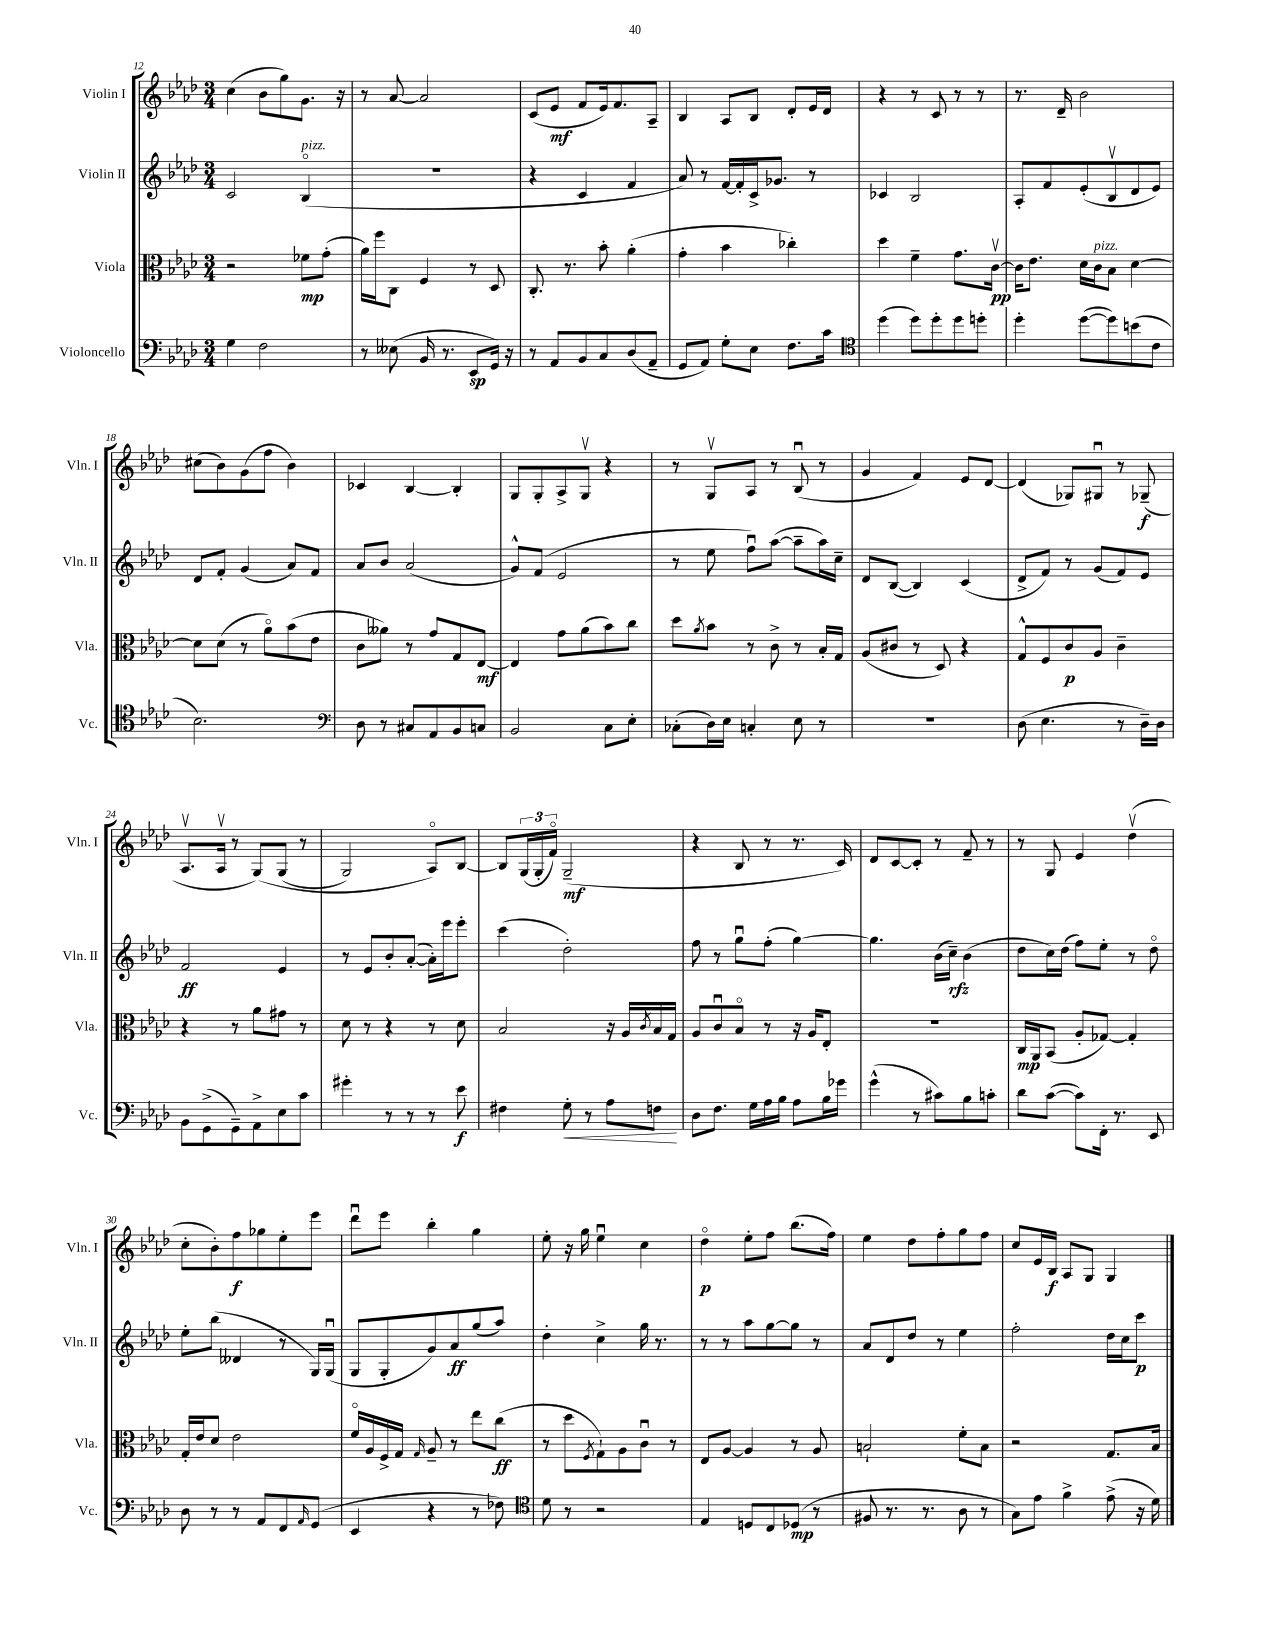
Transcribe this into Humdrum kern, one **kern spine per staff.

**kern	**dynam	**kern	**dynam	**kern	**dynam	**kern	**dynam
*part4	*part4	*part3	*part3	*part2	*part2	*part1	*part1
*staff4	*staff4	*staff3	*staff3	*staff2	*staff2	*staff1	*staff1
*I"Violoncello	*	*I"Viola	*	*I"Violin II	*	*I"Violin I	*
*I'Vc.	*	*I'Vla.	*	*I'Vln. II	*	*I'Vln. I	*
*clefF4	*	*clefC3	*	*clefG2	*	*clefG2	*
*k[b-e-a-d-]	*	*k[b-e-a-d-]	*	*k[b-e-a-d-]	*	*k[b-e-a-d-]	*
*M3/4	*	*M3/4	*	*M3/4	*	*M3/4	*
=12	=12	=12	=12	=12	=12	=12	=12
4G\	.	2r	.	2c/	.	(4cc\	.
2F\	.	.	.	.	.	8b-\L	.
.	.	.	.	.	.	8gg\)	.
!	!	!	!	!LO:TX:a:i:t=pizz.	!	!	!
.	.	8f-X\L	mp	(4B-/	.	8.g\J	.
.	.	(8g'\J	.	.	.	.	.
.	.	.	.	.	.	16r	.
=13	=13	=13	=13	=13	=13	=13	=13
8r	.	16a-\LL)	.	2.r	.	8r	.
.	.	16ff\J	.	.	.	.	.
(8E--X\	.	8C\J	.	.	.	[8a-/	.
16BB-/	.	4F/	.	.	.	2a-/]	.
8.r	.	.	.	.	.	.	.
8EE-/L	sp	8r	.	.	.	.	.
16GG/Jk)	.	8D-/	.	.	.	.	.
16r	.	.	.	.	.	.	.
=14	=14	=14	=14	=14	=14	=14	=14
8r	.	8.C'/	.	4r	.	(8c/L	.
8AA-/L	.	.	.	.	.	8e-/J	mf
.	.	8.r	.	.	.	.	.
8BB-/	.	.	.	4c/	.	8f/L	.
8C/	.	8b-'\	.	.	.	16e-/k)	.
.	.	.	.	.	.	8.f/	.
(8D-/	.	(4a-'\	.	4f/	.	.	.
8AA-~/J	.	.	.	.	.	8A-~/J	.
=15	=15	=15	=15	=15	=15	=15	=15
8GG/L	.	4g'\	.	8a-/)	.	4B-/	.
8AA-/J)	.	.	.	8r	.	.	.
8G'\L	.	4b-\	.	[16f/LL	.	8A-/L	.
.	.	.	.	16f'/]	.	.	.
8E-\J	.	.	.	16c^/J	.	8B-/J	.
.	.	.	.	8.g-X/J	.	.	.
8.F\L	.	4cc-X'\)	.	.	.	8d-'/L	.
.	.	.	.	8r	.	16e-/L	.
16c\Jk	.	.	.	.	.	16d-/JJ	.
=16	=16	=16	=16	=16	=16	=16	=16
*clefC4	*	*	*	*	*	*	*
(4dd-\	.	4dd-\	.	4c-X/	.	4r	.
8dd-\L)	.	4f~\	.	2B-/	.	8r	.
8dd-'\	.	.	.	.	.	8c/	.
8dd-\	.	8.g\L	.	.	.	8r	.
8ddn'\J	.	.	.	.	.	8r	.
.	.	[16cv\Jk	pp	.	.	.	.
=17	=17	=17	=17	=17	=17	=17	=17
4dd-'\	.	16c\KL]	.	8A-'/L	.	8.r	.
.	.	8.e-\J	.	.	.	.	.
.	.	.	.	8f/	.	.	.
.	.	.	.	.	.	16d-~/	.
([8dd-\L	.	16d-\LL	.	(8e-'/	.	2b-\	.
!	!	!LO:TX:a:i:t=pizz.	!	!	!	!	!
.	.	16c\J	.	.	.	.	.
8dd-\])	.	8B-\J	.	8B-v/	.	.	.
(8bn\	.	[4d-\	.	8d-/	.	.	.
8c\J	.	.	.	8e-/J)	.	.	.
!!LO:LB:g=z
=18	=18	=18	=18	=18	=18	=18	=18
2.B-\)	.	8d-\L]	.	8d-/L	.	(8cc#X\L	.
.	.	(8d-\J	.	8f'/J	.	8b-\)	.
.	.	8r	.	(4g/	.	(8g\	.
.	.	8a-\L)	.	.	.	8ff\J	.
.	.	(8b-\	.	8a-/L)	.	4b-\)	.
.	.	8e-\J	.	8f/J	.	.	.
=19	=19	=19	=19	=19	=19	=19	=19
*clefF4	*	*	*	*	*	*	*
8D-\	.	8c\L	.	8a-/L	.	4c-X/	.
8r	.	8a--X\J)	.	8b-/J	.	.	.
8C#X/L	.	8r	.	(2a-/	.	[4B-/	.
8AA-/	.	8g/L	.	.	.	.	.
8BB-/	.	8G/	.	.	.	4B-'/]	.
8Cn/J	.	[8E-/J	mf	.	.	.	.
=20	=20	=20	=20	=20	=20	=20	=20
2BB-/	.	4E-/]	.	8g^^/L)	.	8G/L	.
.	.	.	.	(8f/J	.	8G'/	.
.	.	8g\L	.	2e-/	.	8A-^/	.
.	.	(8a-\	.	.	.	8Gv/J	.
8C\L	.	8b-\)	.	.	.	4r	.
8E-'\J	.	8cc\J	.	.	.	.	.
=21	=21	=21	=21	=21	=21	=21	=21
(8C-X'\L	.	8dd-\L	.	8r	.	8r	.
.	.	8qa-/	.	.	.	.	.
16D-\L)	.	8b-\J	.	8ee-\	.	8Gv/L	.
16E-\JJ	.	.	.	.	.	.	.
4Cn'/	.	8r	.	8ffu\L)	.	8A-/J	.
.	.	8c^\	.	([8aa-\J	.	8r	.
8E-\	.	8r	.	8aa-~\L]	.	(8B-u/	.
8r	.	16B-'/LL	.	16aa-\L)	.	8r	.
.	.	16G/JJ	.	16cc~\JJ	.	.	.
=22	=22	=22	=22	=22	=22	=22	=22
2.r	.	(8A-/L	.	8d-/L	.	4g/	.
.	.	8c#X/J	.	([8B-/J	.	.	.
.	.	8r	.	4B-/])	.	4f/)	.
.	.	8D-/)	.	.	.	.	.
.	.	4r	.	(4c/	.	8e-/L	.
.	.	.	.	.	.	[8d-/J	.
=23	=23	=23	=23	=23	=23	=23	=23
(8D-\	.	8G^^/L	.	8d-^/L	.	(4d-/]	.
4.E-\	.	8F/	.	8f/J)	.	.	.
.	.	8c/	p	8r	.	8G-X/L)	.
.	.	8A-/J	.	(8g/L	.	8G#Xu/J	.
8r	.	4c~\	.	8f/)	.	8r	.
16D-~\LL)	.	.	.	8e-/J	.	(8G-X~/	f
16D-\JJ	.	.	.	.	.	.	.
!!LO:LB:g=z
=24	=24	=24	=24	=24	=24	=24	=24
8BB-\L	.	4r	.	2f/	ff	8.A-v/L	.
(8GG^\	.	.	.	.	.	.	.
.	.	.	.	.	.	16A-v/Jk	.
8GG~\)	.	8r	.	.	.	8r	.
8AA-^\	.	8a-\L	.	.	.	(8G/L)	.
8E-\	.	8g#X\J	.	4e-/	.	(8G/J	.
8c\J	.	8r	.	.	.	8r	.
=25	=25	=25	=25	=25	=25	=25	=25
4g#X'\	.	8d-\	.	8r	.	2G/)	.
.	.	8r	.	8e-/L	.	.	.
8r	.	4r	.	8b-'/	.	.	.
8r	.	.	.	([8a-'/J	.	.	.
8r	.	8r	.	16a-'\LL])	.	8A-/L)	.
.	.	.	.	16eee-\J	.	.	.
8e-\	f	8d-\	.	8eee-'\J	.	[8B-/J	.
=26	=26	=26	=26	=26	=26	=26	=26
4F#X\	.	2B-/	.	(4ccc\	.	8B-/L]	.
.	.	.	.	.	.	(24G/L	.
.	.	.	.	.	.	24G'/	.
.	.	.	.	.	.	24f/JJ)	.
!	!LO:HP:b	!	!	!	!	!	!
8G'\	<	.	.	2dd-'\)	.	(2G~/	mf
8r	.	.	.	.	.	.	.
8A-\L	.	16r	.	.	.	.	.
.	.	16A-/LL	.	.	.	.	.
.	.	8qc/	.	.	.	.	.
8Fn\J	.	16B-/	.	.	.	.	.
.	.	16G/JJ	.	.	.	.	.
.	[	.	.	.	.	.	.
=27	=27	=27	=27	=27	=27	=27	=27
8D-\L	.	8A-/L	.	8ff\	.	4r	.
8.F\J	.	8cu/	.	8r	.	.	.
.	.	8B-/J	.	8ggu\L	.	8B-/	.
16G\LL	.	.	.	.	.	.	.
16A-\	.	8r	.	(8ff'\J	.	8r	.
16B-\JJ	.	.	.	.	.	.	.
8A-\L	.	16r	.	[4gg\)	.	8.r	.
.	.	16A-/KL	.	.	.	.	.
16B-\L	.	8E-'/J	.	.	.	.	.
16g-X\JJ	.	.	.	.	.	16c/)	.
=28	=28	=28	=28	=28	=28	=28	=28
(4g^^\	.	2.r	.	4.gg\]	.	8d-/L	.
.	.	.	.	.	.	[8c/	.
8r	.	.	.	.	.	8c'/J]	.
8c#X\L)	.	.	.	(16b-\LL	.	8r	.
.	.	.	.	16cc~\JJ)	rfz	.	.
8B-\	.	.	.	(4b-\	.	8f~/	.
8cn'\J	.	.	.	.	.	8r	.
=29	=29	=29	=29	=29	=29	=29	=29
8d-\L	.	16C/LL	mp	8dd-\L	.	8r	.
.	.	16AA-/J	.	.	.	.	.
([8c\J	.	(8BB-/J	.	16cc\L)	.	8G/	.
.	.	.	.	(16dd-\JJ	.	.	.
8c\L])	.	8A-'/L	.	8ff\L)	.	4e-/	.
16FF'\Jk	.	[8G-X/J)	.	8ee-'\J	.	.	.
8.r	.	.	.	.	.	.	.
.	.	4G-'/]	.	8r	.	(4dd-v\	.
8EE-/	.	.	.	8dd-\	.	.	.
!!LO:LB:g=z
=30	=30	=30	=30	=30	=30	=30	=30
8D-\	.	16G'/LL	.	8ee-'\L	.	8cc'\L	.
.	.	16e-/J	.	.	.	.	.
8r	.	8d-/J	.	(8bb-\J	.	8b-'\)	.
8r	.	2e-\	.	4d--X/	.	8ff\	f
8AA-/L	.	.	.	.	.	8gg-X\	.
8FF/	.	.	.	8r	.	8ee-'\	.
16qqAA-/	.	.	.	.	.	.	.
(8GG/J	.	.	.	16G/LL)	.	8eee-\J	.
.	.	.	.	(16Gu/JJ	.	.	.
=31	=31	=31	=31	=31	=31	=31	=31
4EE-/	.	16f/LL	.	8G/L	.	8ddd-u\L	.
.	.	16A-/	.	.	.	.	.
.	.	16F^/	.	8G'/	.	8eee-\J	.
.	.	16G/JJ	.	.	.	.	.
.	.	16qqG/	.	.	.	.	.
4r	.	8A-~/	.	8g/)	.	4bb-'\	.
.	.	8r	.	8a-/	ff	.	.
8r	.	8ee-\L	.	(8gg/	.	4gg\	.
8F-X\)	.	(8cc\J	ff	8aa-/J)	.	.	.
=32	=32	=32	=32	=32	=32	=32	=32
*clefC4	*	*	*	*	*	*	*
8d-\	.	8r	.	4dd-'\	.	8ee-'\	.
8r	.	8dd-\L	.	.	.	16r	.
.	.	.	.	.	.	16gg\	.
.	.	8qF/	.	.	.	.	.
2r	.	8G`\)	.	4cc^\	.	4ee-u\	.
.	.	8A-\	.	.	.	.	.
.	.	8cu\J	.	16gg\	.	4cc\	.
.	.	.	.	8.r	.	.	.
.	.	8r	.	.	.	.	.
=33	=33	=33	=33	=33	=33	=33	=33
4E-/	.	8E-/L	.	8r	.	4dd-\	p
.	.	[8A-/J	.	8r	.	.	.
8Dn/L	.	4A-/]	.	8aa-\L	.	8ee-'\L	.
8C/	.	.	.	[8gg\	.	8ff\J	.
(8D-X/J	mp	8r	.	8gg\J]	.	(8.bb-\L	.
8r	.	8A-/	.	8r	.	.	.
.	.	.	.	.	.	16ff\Jk)	.
=34	=34	=34	=34	=34	=34	=34	=34
8F#X/	.	2Bn`/	.	8a-/L	.	4ee-\	.
8.r	.	.	.	8d-/	.	.	.
.	.	.	.	8dd-/J	.	8dd-\L	.
8.r	.	.	.	.	.	.	.
.	.	.	.	8r	.	8ff'\	.
8A-\	.	8f'\L	.	4ee-\	.	8gg\	.
8r	.	8B\J	.	.	.	8ff\J	.
=35	=35	=35	=35	=35	=35	=35	=35
8G\L)	.	2r	.	2ff'\	.	8cc/L	.
8e-\J	.	.	.	.	.	16e-/L	.
.	.	.	.	.	.	16B-/JJ	f
4f^\	.	.	.	.	.	8A-/L	.
.	.	.	.	.	.	8G/J	.
(8e-^\	.	8.G/L	.	16dd-\LL	.	4G/	.
.	.	.	.	16cc\J	.	.	.
16r	.	.	.	8ccc\J	p	.	.
16d-\)	.	16B-/Jk	.	.	.	.	.
==	==	==	==	==	==	==	==
*-	*-	*-	*-	*-	*-	*-	*-
